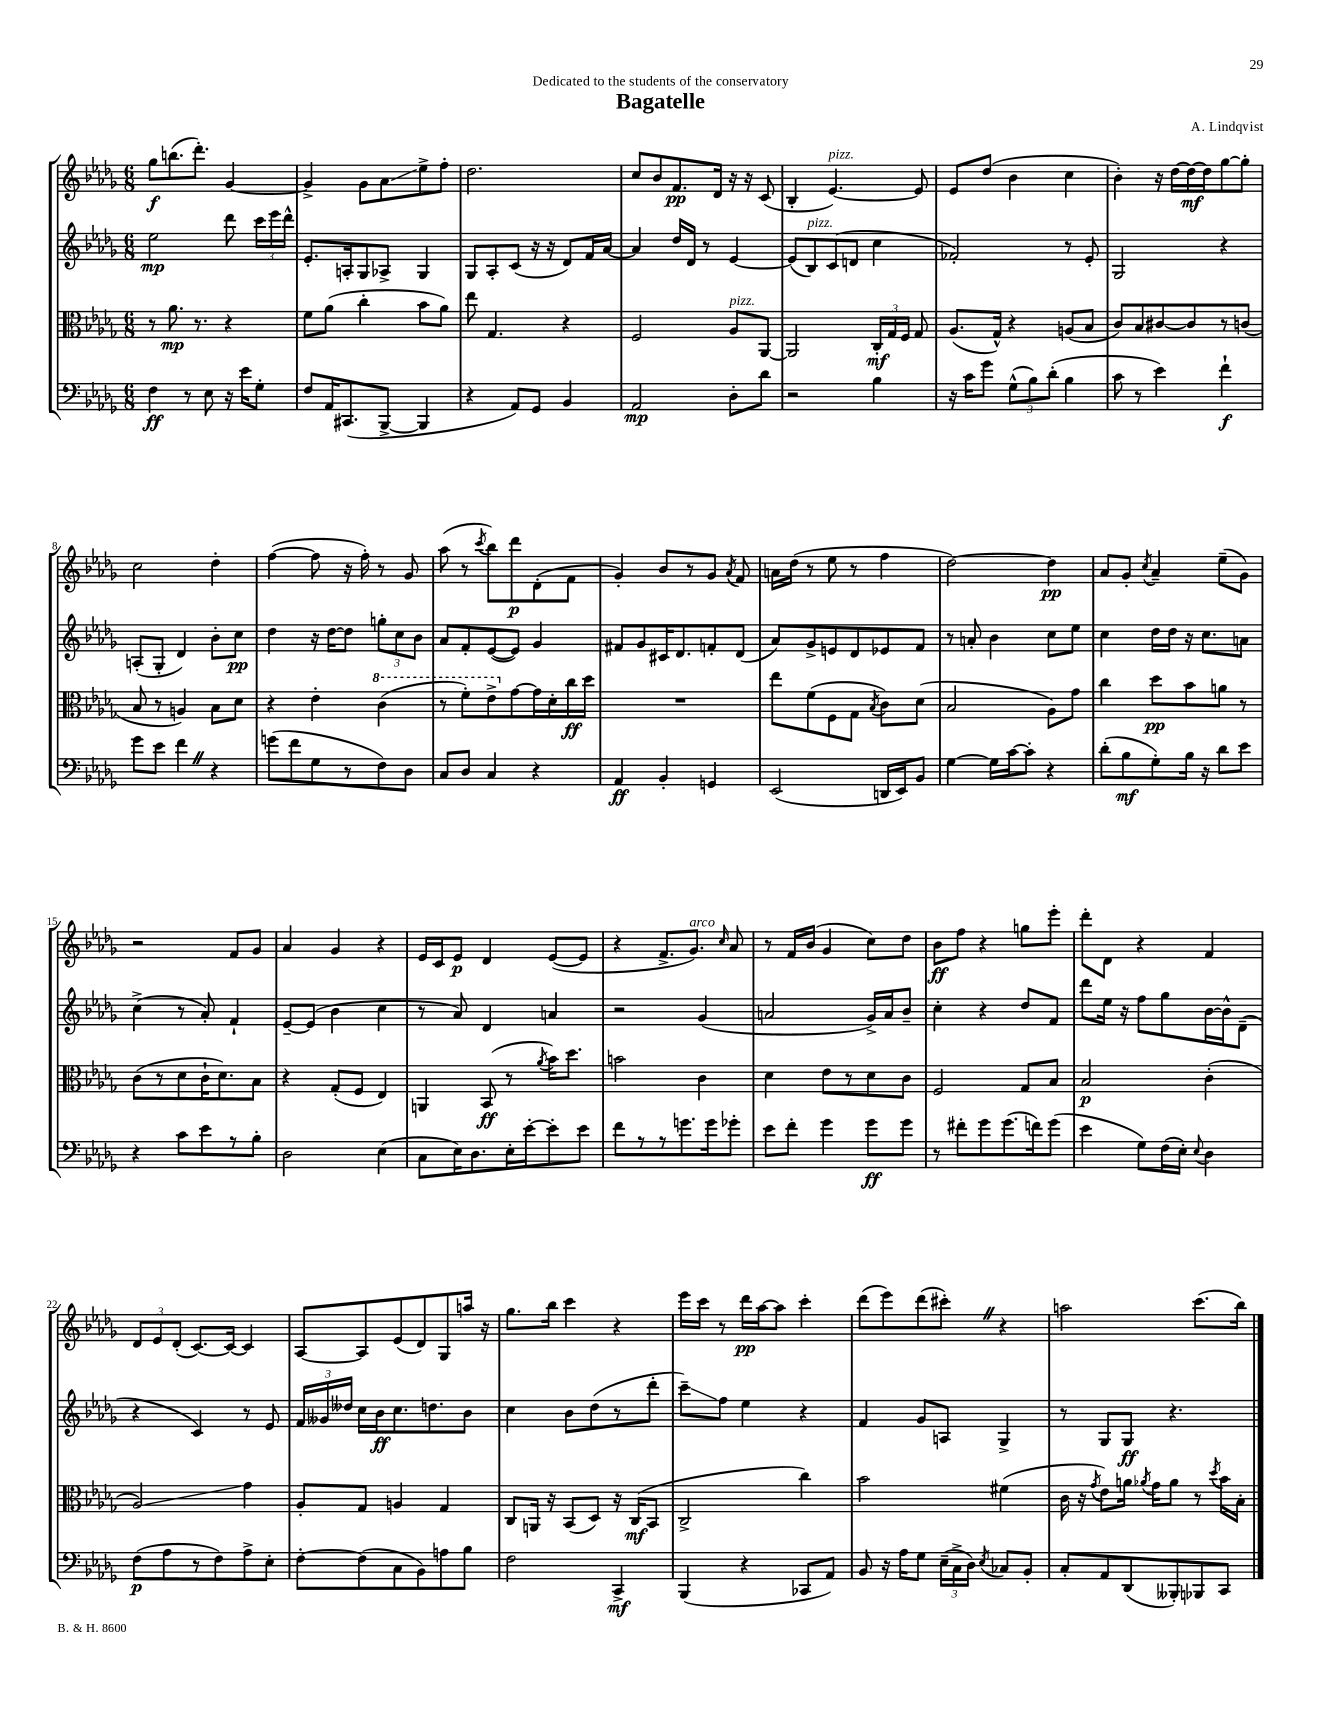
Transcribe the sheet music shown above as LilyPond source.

\header { title = "Bagatelle" composer = "A. Lindqvist" dedication = "Dedicated to the students of the conservatory" }
<<
\new StaffGroup <<
\new Staff = "s0" {
    \clef treble \key des \major \numericTimeSignature \time 6/8
    \autoBeamOff ges''8[\f b''8.( des'''8.]-.) ges'4~ |
    ges'4-> ges'8[ aes'8\glissando ees''8-> f''8]-. |
    des''2. |
    c''8[ bes'8 f'8.\pp des'16] r16 r16 c'8( |
    bes4-. ees'4.~^\markup { \italic "pizz." }) ees'8 |
    ees'8[ des''8]( bes'4 c''4 |
    bes'4-.) r16 des''16[~ des''16~\mf des''16 ges''8~ ges''8]-. |
    c''2 des''4-. |
    f''4~( f''8 r16 f''16-.) r8 ges'8 |
    aes''8( r8 \acciaccatura { c'''8 } bes''8[) des'''8\p des'8-.( f'8] |
    ges'4-.) bes'8[ r8 ges'8] \acciaccatura { aes'8 } f'8 |
    a'16[ des''16]( r8 ees''8 r8 f''4 |
    des''2~) des''4\pp |
    aes'8[ ges'8]-. \acciaccatura { c''8 } aes'4-- ees''8[--( ges'8]) |
    r2 f'8[ ges'8] |
    aes'4 ges'4 r4 |
    ees'16[ c'16 ees'8]\p des'4 ees'8[~( ees'8] |
    r4 f'8.[-> ges'8.]^\markup { \italic "arco" }) \grace { c''16 } aes'8 |
    r8 f'16[ bes'16]( ges'4 c''8[) des''8] |
    bes'8[\ff f''8] r4 g''8[ ees'''8]-. |
    des'''8[-. des'8] r4 f'4 |
    \tuplet 3/2 { des'8[ ees'8 des'8]-.( } c'8.[~) c'16]~ c'4 |
    aes8[~ aes8 ees'8( des'8) ges8 a''16] r16 |
    ges''8.[ bes''16] c'''4 r4 |
    ees'''16[ c'''16] r8 des'''16[\pp aes''16~ aes''8] c'''4-. |
    des'''8[( ees'''8) des'''8( cis'''8]-.) \once \override BreathingSign.text = \markup { \musicglyph "scripts.caesura.straight" } \breathe r4 |
    a''2 c'''8.[( bes''16]) \bar "|." |
}
\new Staff = "s1" {
    \clef treble \key des \major \numericTimeSignature \time 6/8
    \autoBeamOff ees''2\mp des'''8 \tuplet 3/2 { c'''16[ ees'''16 des'''16]-^ } |
    ees'8.[-. a16-. ges8 aes8]-> ges4 |
    ges8[ aes8-. c'8]( r16 r16 des'8[) f'16 aes'16]~ |
    aes'4 des''16[ des'16] r8 ees'4~ |
    ees'8[( bes8^\markup { \italic "pizz." }) c'8( d'8] c''4 |
    fes'2-.) r8 ees'8-. |
    ges2 r4 |
    a8[-.( ges8]-. des'4) bes'8[-. c''8]\pp |
    des''4 r16 des''16[~ des''8] \tuplet 3/2 { g''8[-. c''8 bes'8] } |
    aes'8[ f'8-. ees'8~( ees'8]) ges'4 |
    fis'8[ ges'8 cis'16 des'8. f'8-. des'8]( |
    aes'8[) ges'8-> e'8 des'8 ees'8 f'8] |
    r8 a'8-. bes'4 c''8[ ees''8] |
    c''4 des''16[ des''16] r16 c''8.[ a'8] |
    c''4->( r8 aes'8-.) f'4-! |
    ees'8[~-- ees'8]( bes'4 c''4 |
    r8 aes'8) des'4 a'4 |
    r2 ges'4( |
    a'2 ges'16[->) a'16 bes'8]-- |
    c''4-. r4 des''8[ f'8] |
    des'''8[ ees''16] r16 f''8[ ges''8 bes'16~ bes'16-^ des'8]--( |
    r4 c'4) r8 ees'8 |
    \tuplet 3/2 { f'16[ geses'16 deses''16] } c''16[ bes'16\ff c''8. d''8. bes'8] |
    c''4 bes'8[ des''8( r8 des'''8]-. |
    c'''8[--\glissando) f''8] ees''4 r4 |
    f'4 ges'8[ a8] ges4-> |
    r8 ges8[ ges8]\ff r4. \bar "|." |
}
\new Staff = "s2" {
    \clef alto \key des \major \numericTimeSignature \time 6/8
    \autoBeamOff r8 aes'8.\mp r8. r4 |
    f'8[ aes'8]( c''4-. bes'8[ aes'8]) |
    ees''8 ges4. r4 |
    f2 aes8[^\markup { \italic "pizz." } aes,8]~ |
    aes,2 \tuplet 3/2 { c16[-.\mf ges16 f16] } ges8 |
    aes8.[( ges16]-^) r4 a8[( bes8] |
    c'8[) bes8 cis'8~ cis'8 r8 c'8]( |
    bes8 r8 a4) bes8[ des'8] |
    r4 ees'4-. \ottava #1 c''4( |
    r8 f''8[-.) ees''8-> \ottava #0 ges'8~ ges'16 des'16-. c''16\ff des''16] |
    R2. |
    ees''8[ f'8( f8 ges8] \acciaccatura { bes8 } c'8[) des'8]( |
    bes2 aes8[) ges'8] |
    c''4 des''8[\pp bes'8 a'8] r8 |
    c'8[( r8 des'8 c'16-! des'8.) bes8] |
    r4 ges8[-.( f8] ees4) |
    a,4 bes,8\ff( r8 \acciaccatura { aes'8 } bes'16[) des''8.] |
    b'2 c'4 |
    des'4 ees'8[ r8 des'8 c'8] |
    f2 ges8[ bes8] |
    bes2\p c'4-.( |
    aes2\glissando) ges'4 |
    aes8[-. ges8] a4 ges4 |
    c8[ a,16] r16 bes,8[( des8]) r16 c16[\mf( bes,8] |
    c2-> c''4) |
    bes'2 fis'4( |
    c'16 r16 \acciaccatura { ges'8 } ees'8[) a'16] \acciaccatura { aes'8 } ges'16[ aes'8] r8 \acciaccatura { des''8 } bes'16[ bes16]-. \bar "|." |
}
\new Staff = "s3" {
    \clef bass \key des \major \numericTimeSignature \time 6/8
    \autoBeamOff f4\ff r8 ees8 r16 ees'16[ ges8]-. |
    f8[ aes,16 cis,8.( bes,,8]~-> bes,,4 |
    r4 aes,8[) ges,8] bes,4 |
    aes,2\mp des8[-. des'8] |
    r2 bes4 |
    r16 c'16[ ges'8] \tuplet 3/2 { ges8[-^( bes8) des'8]-.( } bes4 |
    c'8 r8 ees'4) f'4-!\f |
    ges'8[ ees'8] f'4 \once \override BreathingSign.text = \markup { \musicglyph "scripts.caesura.straight" } \breathe r4 |
    g'8[( f'8 ges8 r8 f8) des8] |
    c8[ des8] c4 r4 |
    aes,4\ff bes,4-. g,4 |
    ees,2( d,16[ ees,16) bes,8] |
    ges4~ ges16[ c'16~ c'8]-. r4 |
    des'8[-.( bes8\mf ges8-.) bes16] r16 des'8[ ees'8] |
    r4 c'8[ ees'8 r8 bes8]-. |
    des2 ees4( |
    c8[ ees16) des8. ees16-. ees'16~-. ees'8-. ees'8] |
    f'8[ r8 r8 g'8. g'16 ges'8]-. |
    ees'8[ f'8]-. ges'4 ges'8[\ff ges'8] |
    r8 fis'8[-. ges'8 ges'8.( f'16) ges'8]( |
    ees'4 ges8[) f16( ees16]-.) \appoggiatura { ees8 } des4 |
    f8[\p( aes8 r8 f8) aes8-> ees8]-. |
    f8[~-. f8( c8 bes,8) a8 bes8] |
    f2 c,4->\mf |
    bes,,4( r4 ces,8[ aes,8]) |
    bes,8 r16 aes16[ ges8] \tuplet 3/2 { ees16[--( c16-> des16]) } \acciaccatura { ees8 } ces8[ bes,8]-. |
    c8[-. aes,8 des,8( beses,,8-.) bes,,8 c,8] \bar "|." |
}
>>
>>
